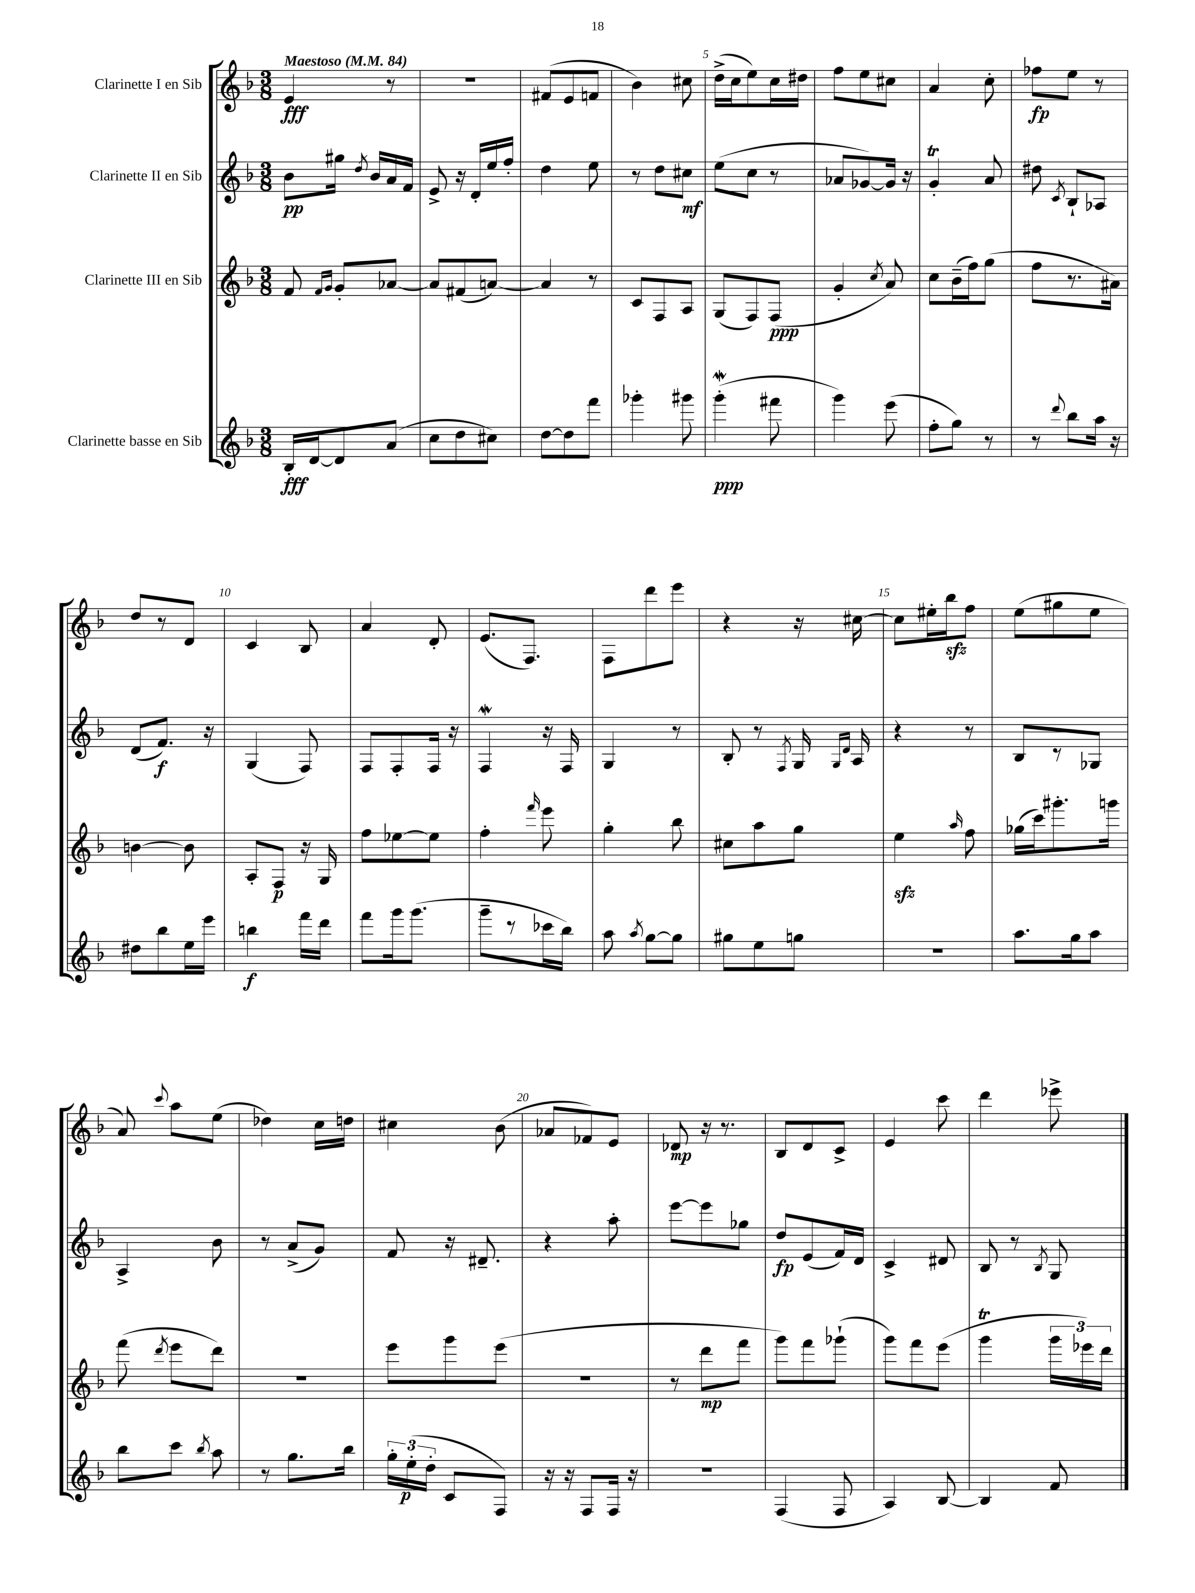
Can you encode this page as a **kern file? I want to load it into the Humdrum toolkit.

**kern	**kern	**kern	**kern
*staff4	*staff3	*staff2	*staff1
*clefG2	*clefG2	*clefG2	*clefG2
*k[b-]	*k[b-]	*k[b-]	*k[b-]
*M3/8	*M3/8	*M3/8	*M3/8
*MM84	*MM84	*MM84	*MM84
16B-'	8f	8b-	4e
[16d	.	.	.
.	16qqf	.	.
.	16qqg	.	.
8d]	8g'	16gg#	.
.	.	8qdd	.
.	.	16b-	.
(8a	[8a-	16a	8r
.	.	16f	.
=	=	=	=
8cc	8a-]	8e^	4.r
8dd	(8f#	16r	.
.	.	16d'	.
8cc#)	[8a)	16ee	.
.	.	16ff'	.
=	=	=	=
[8dd	4a]	4dd	(8f#
8dd]	.	.	8e
8fff	8r	8ee	8f
=	=	=	=
4ggg-'	8c	8r	4b-)
.	8F	8dd	.
8ggg#	8A	8cc#	8cc#
=	=	=	=
(4ggg'	(8G	(8ee	(16dd^
.	.	.	16cc
.	8F)	8cc	8ee)
8fff#	(8F	8r	16cc
.	.	.	16dd#
=	=	=	=
4ggg)	4g'	8a-	8ff
.	.	[8g-)	8ee
.	8qcc	.	.
(8eee	8a)	16g-]	8cc#
.	.	16r	.
=	=	=	=
8ff'	8cc	4g'	4a
8gg)	(16b-~	.	.
.	16ff)	.	.
8r	(8gg	8a	8cc'
=	=	=	=
8r	8ff	8dd#	8ff-
8qqddd	.	8qc	.
8bb-	8.r	8B-`	8ee
16aa	.	8A-	8r
16r	16a#)	.	.
=	=	=	=
8dd#	[4b	(8d	8dd
8bb-	.	8.f)	8r
16ee	8b]	.	8d
16eee	.	16r	.
=	=	=	=
4bb	8A'	(4G	4c
.	8F	.	.
16fff	16r	8F)	8B-
16ddd	16G	.	.
=	=	=	=
8fff	8ff	8F	4a
16ggg	[8ee-	8F'	.
(8.ggg	.	.	.
.	8ee-]	16F	8d'
.	.	16r	.
=	=	=	=
8ggg~	4ff'	4F	(8.e
8r	.	.	.
.	.	.	8.F)
.	16qqfff	.	.
16ccc-	8eee	16r	.
16bb-)	.	16F	.
=	=	=	=
8aa	4gg'	4G	8F
8qaa	.	.	.
[8gg	.	.	8ddd
8gg]	8bb-	8r	8eee
=	=	=	=
8gg#	8cc#	8B-'	4r
8ee	8aa	8r	.
.	.	8qF	.
8gg	8gg	16G	16r
.	.	16qqG	.
.	.	16qqd	.
.	.	16A	[16cc#
=	=	=	=
4.r	4ee	4r	8cc#]
.	.	.	16ee#'
.	.	.	16bb-
.	16qqaa	.	.
.	8ff	8r	8ff
=	=	=	=
8.aa	(16gg-	8B-	(8ee
.	16ccc)	.	.
.	8.ggg#'	8r	8gg#
16gg	.	.	.
8aa	.	8G-	8ee
.	16ggg	.	.
=	=	=	=
8bb-	(8fff	4A^	8a)
.	8qddd	.	8qqccc
8ccc	8eee	.	8aa
8qbb-	.	.	.
8aa	8ddd)	8b-	(8ee
=	=	=	=
8r	4.r	8r	4dd-)
8.gg	.	(8a^	.
.	.	8g)	16cc
16bb-	.	.	16dd
=	=	=	=
24gg'	8eee	8f	4cc#
(24ee'	.	.	.
24dd'	.	.	.
8c	8ggg	16r	.
.	.	8.d#~	.
8F)	(8eee	.	(8b-
=	=	=	=
16r	4.r	4r	8a-
16r	.	.	.
8F	.	.	8f-)
16F	.	8aa'	8e
16r	.	.	.
=	=	=	=
4.r	8r	[8eee	8d-
.	8ddd	8eee]	16r
.	.	.	8.r
.	8fff	8gg-	.
=	=	=	=
(4F	8ggg)	8dd	8B-
.	8fff	(8e	8d
8F	(8ggg-`	16f)	8c^
.	.	16d	.
=	=	=	=
4A)	8ggg)	4c^	4e
.	8fff	.	.
[8B-	(8eee	8d#	8ccc
=	=	=	=
4B-]	4ggg	8B-	4ddd
.	.	8r	.
.	.	8qB-	.
8f	24ggg	8G	8eee-^
.	24eee-)	.	.
.	24ddd	.	.
==	==	==	==
*-	*-	*-	*-
